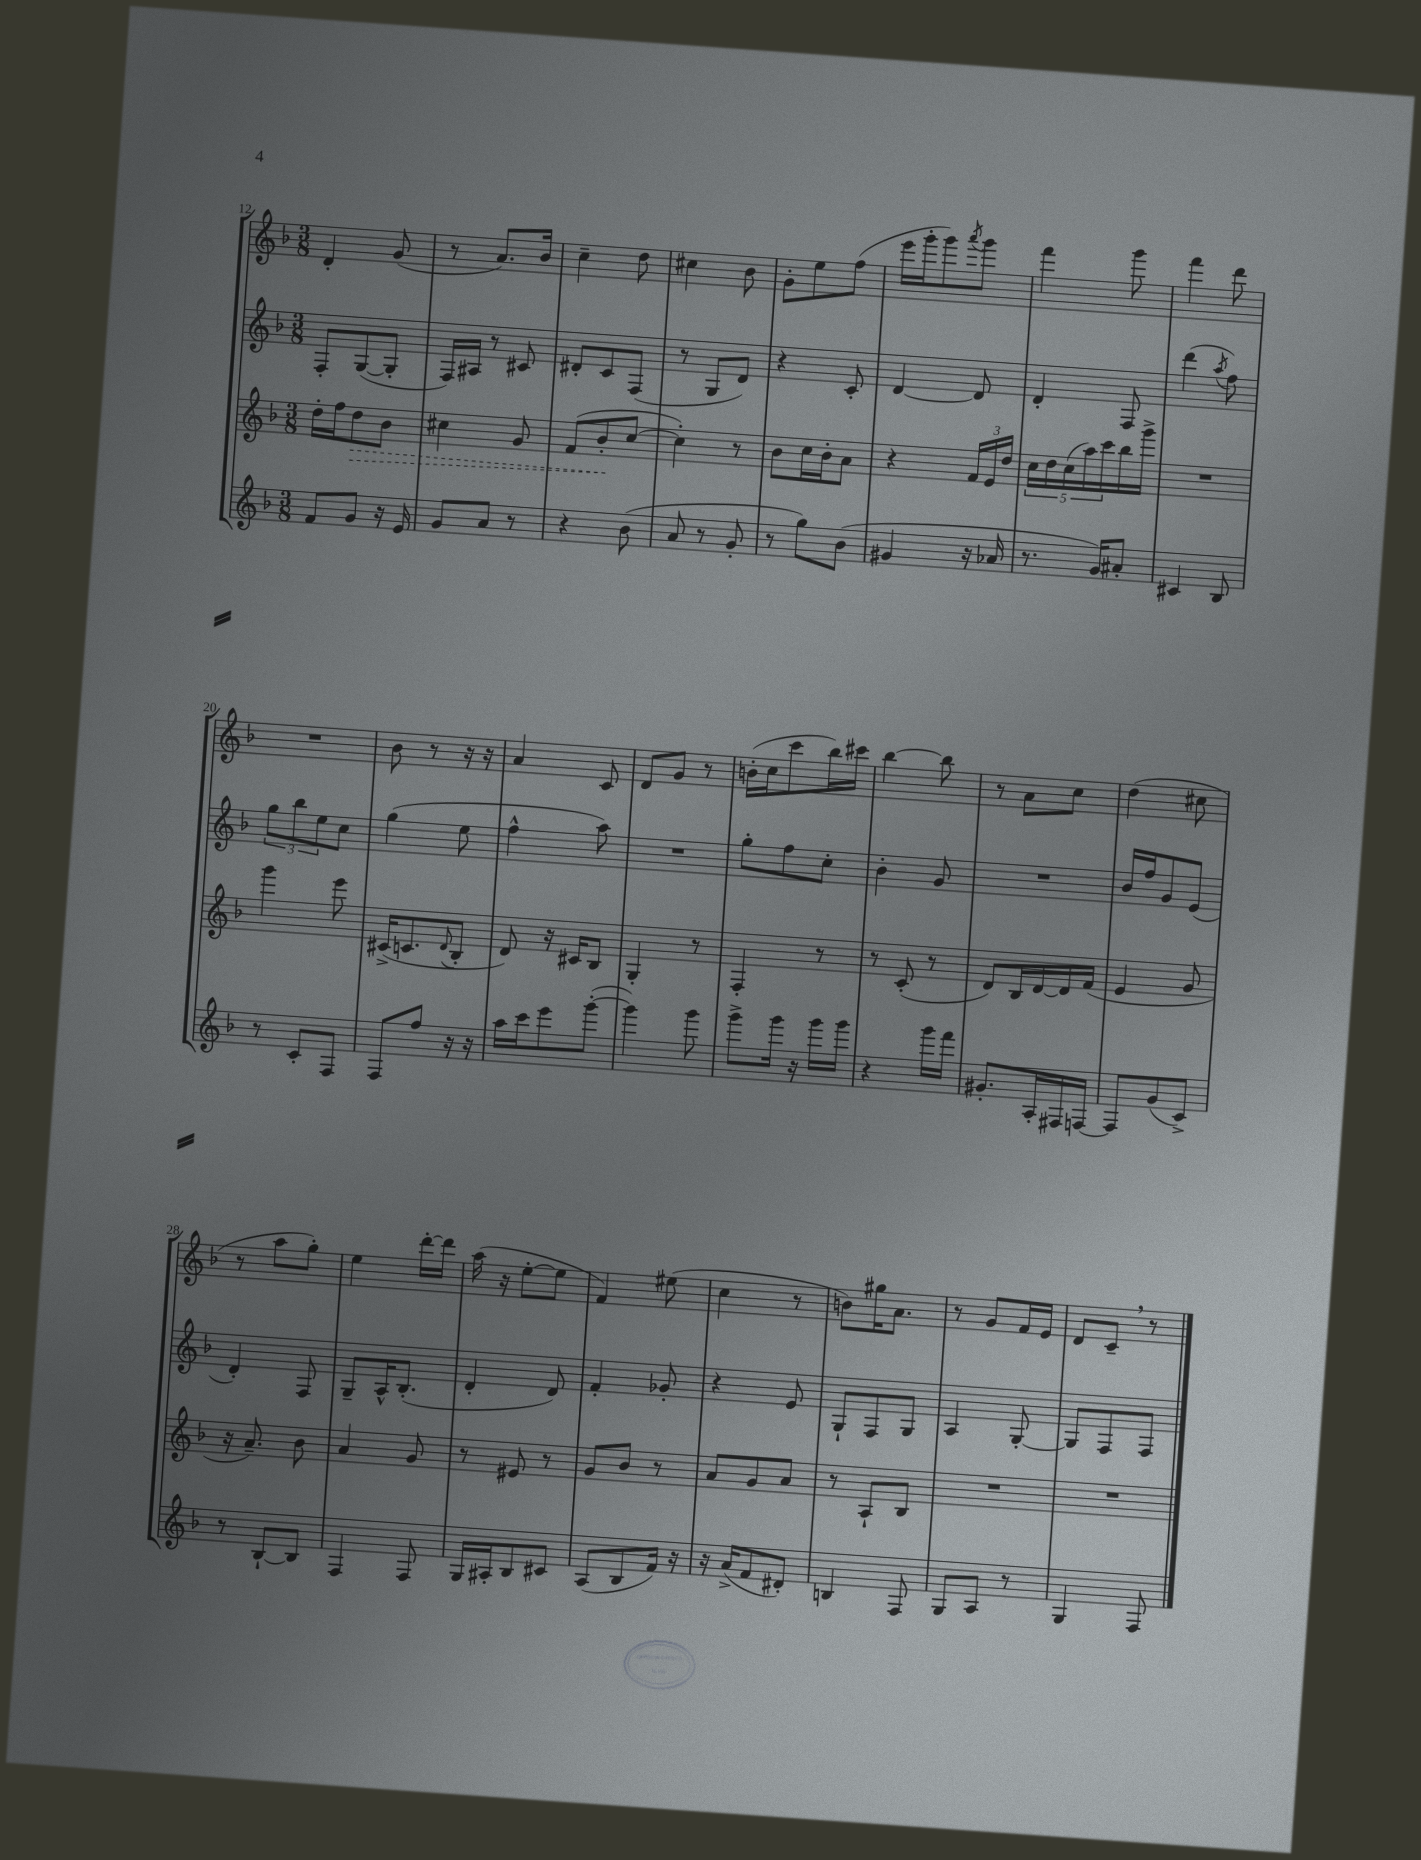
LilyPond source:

<<
\new StaffGroup <<
\new Staff = "s0" {
    \clef treble \key f \major \numericTimeSignature \time 3/8
    d'4-. g'8( |
    r8 a'8.) bes'16 |
    c''4-- d''8 |
    cis''4 bes'8 |
    g'8-. e''8 f''8( |
    e'''16 g'''16-. g'''8) \acciaccatura { a'''8 } g'''8 |
    f'''4 g'''8 |
    f'''4 d'''8 |
    R4. |
    bes'8 r8 r16 r16 |
    a'4 c'8 |
    d'8 g'8 r8 |
    b'16-.( c''16 c'''8 bes''16) cis'''16 |
    bes''4~ bes''8 |
    r8 a'8 c''8 |
    d''4( cis''8 |
    r8 a''8 g''8-.) |
    e''4 d'''16~-. d'''16 |
    a''16( r16 e''8~-. e''8 |
    f'4) eis''8( |
    c''4 r8 |
    b'8) gis''16 a'8. |
    r8 g'8 f'16 e'16 |
    d'8 c'8-- \breathe r8 \bar "|." |
}
\new Staff = "s1" {
    \clef treble \key f \major \numericTimeSignature \time 3/8
    f8-. g8~( g8-. |
    f16) ais16 r8 cis'8 |
    dis'8-. c'8 f8( |
    r8 g8 d'8) |
    r4 c'8-. |
    d'4~ d'8 |
    d'4-. f8 |
    d'''4( \acciaccatura { a''8 } f''8) |
    \tuplet 3/2 { g''8 bes''8 e''8 } c''8 |
    g''4( e''8 |
    f''4-^ a''8) |
    R4. |
    g''8-. f''8 c''8-. |
    bes'4-. g'8 |
    R4. |
    bes'16 f''16 g'8 e'8( |
    d'4-.) f8 |
    g8-- a16-^ bes8.-.( |
    d'4-. d'8) |
    f'4-. ges'8-. |
    r4 e'8 |
    g8-! f8 g8 |
    a4 g8~-. |
    g8 f8 f8 \bar "|." |
}
\new Staff = "s2" {
    \clef treble \key f \major \numericTimeSignature \time 3/8
    d''16-. f''16 \once \override Hairpin.style = #'dashed-line d''8\> bes'8 |
    cis''4 g'8 |
    f'8( bes'8-.\! c''8~ |
    c''4-.) r8 |
    bes'8 c''16 bes'16-. a'8 |
    r4 \tuplet 3/2 { f'16 e'16 d''16 } |
    \tuplet 5/4 { c''16 d''16 c''16( a''16) c'''16 } bes''16 g'''16-> |
    R4. |
    g'''4 e'''8 |
    cis'16->( c'8. \appoggiatura { d'8 } bes8-. |
    d'8) r16 cis'16 bes8 |
    g4-. r8 |
    f4-. r8 |
    r8 c'8-.( r8 |
    d'8) bes16 d'16~ d'16 f'16( |
    e'4 g'8 |
    r16 a'8.--) bes'8 |
    a'4 g'8 |
    r8 eis'8 r8 |
    g'8 bes'8 r8 |
    a'8 g'8 a'8 |
    r8 a8-! bes8 |
    R4. |
    R4. \bar "|." |
}
\new Staff = "s3" {
    \clef treble \key f \major \numericTimeSignature \time 3/8
    f'8 g'8 r16 e'16 |
    g'8 a'8 r8 |
    r4 bes'8( |
    a'8 r8 g'8-. |
    r8 g''8) bes'8( |
    gis'4 r16 aes'16 |
    r8. g'16) ais'8-. |
    cis'4 bes8 |
    r8 c'8-. f8 |
    f8 f''8 r16 r16 |
    a''16 c'''16 e'''8 g'''8~-.( |
    g'''4) g'''8 |
    g'''8-> g'''16 r16 g'''16 g'''16 |
    r4 g'''16 f'''16 |
    gis'8.-. a16-. fis16 f16~ |
    f8 g'8( c'8->) |
    r8 bes8~-! bes8 |
    f4 f8 |
    g16 ais16-. bes8 cis'8 |
    a8( bes8 f'16) r16 |
    r16 a'16->( f'8 dis'8-.) |
    b4 f8 |
    g8 a8 r8 |
    g4 f8 \bar "|." |
}
>>
>>
\layout { \context { \Score currentBarNumber = #12 } }
